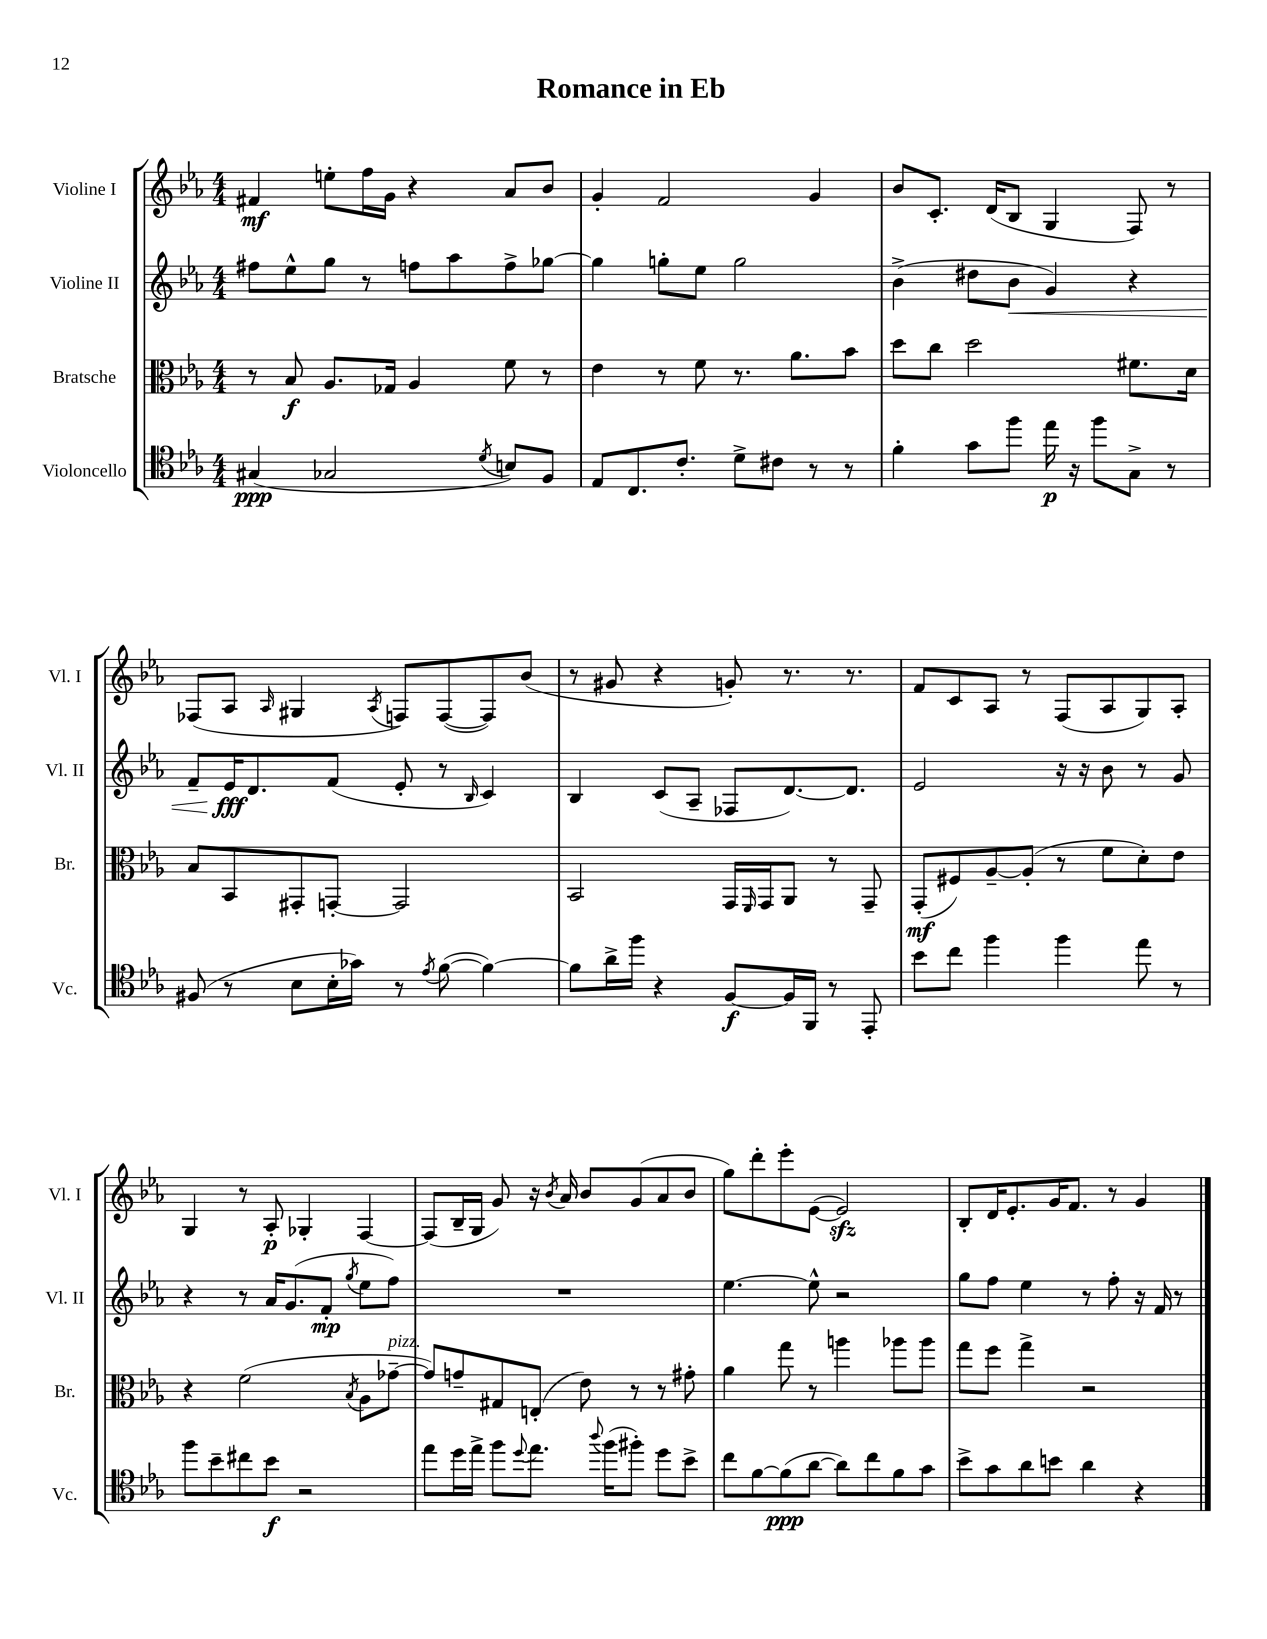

**kern	**dynam	**kern	**dynam	**kern	**dynam	**kern	**dynam
*part4	*part4	*part3	*part3	*part2	*part2	*part1	*part1
*staff4	*staff4	*staff3	*staff3	*staff2	*staff2	*staff1	*staff1
*I"Violoncello	*	*I"Bratsche	*	*I"Violine II	*	*I"Violine I	*
*I'Vc.	*	*I'Br.	*	*I'Vl. II	*	*I'Vl. I	*
*clefC4	*	*clefC3	*	*clefG2	*	*clefG2	*
*k[b-e-a-]	*	*k[b-e-a-]	*	*k[b-e-a-]	*	*k[b-e-a-]	*
*M4/4	*	*M4/4	*	*M4/4	*	*M4/4	*
=1	=1	=1	=1	=1	=1	=1	=1
(4G#X/	ppp	8r	.	8ff#X\L	.	4f#X/	mf
.	.	8B-/	f	8ee-^^\	.	.	.
2G-X/	.	8.A-/L	.	8gg\J	.	8een'\L	.
.	.	.	.	8r	.	16ff\L	.
.	.	16G-X/Jk	.	.	.	16g\JJ	.
.	.	4A-/	.	8ffn\L	.	4r	.
.	.	.	.	8aa-\	.	.	.
8qd/	.	.	.	.	.	.	.
8Bn/L)	.	8f\	.	8ff^\	.	8a-/L	.
8F/J	.	8r	.	[8gg-X\J	.	8b-/J	.
=2	=2	=2	=2	=2	=2	=2	=2
8E-/L	.	4e-\	.	4gg-\]	.	4g'/	.
8.C/	.	.	.	.	.	.	.
.	.	8r	.	8ggn'\L	.	2f/	.
8.c'/J	.	.	.	.	.	.	.
.	.	8f\	.	8ee-\J	.	.	.
8d^\L	.	8.r	.	2gg\	.	.	.
8c#X\J	.	.	.	.	.	.	.
.	.	8.a-\L	.	.	.	.	.
8r	.	.	.	.	.	4g/	.
8r	.	8b-\J	.	.	.	.	.
=3	=3	=3	=3	=3	=3	=3	=3
4f'\	.	8dd\L	.	(4b-^\	.	8b-/L	.
.	.	8cc\J	.	.	.	8.c'/J	.
8g\L	.	2dd\	.	8dd#X\L	.	.	.
.	.	.	.	.	.	(16d/KL	.
!	!	!	!	!	!LO:HP:b	!	!
8ff\J	.	.	.	8b-\J	<	8B-/J	.
16ee-\	p	.	.	4g/)	.	4G/	.
16r	.	.	.	.	.	.	.
8ff\L	.	.	.	.	.	.	.
8G^\J	.	8.f#X\L	.	4r	.	8F/)	.
8r	.	.	.	.	.	8r	.
.	.	16d\Jk	.	.	.	.	.
!!LO:LB:g=z
=4	=4	=4	=4	=4	=4	=4	=4
(8F#X/	.	8B-/L	.	8f~/L	.	(8F-X/L	.
8r	.	8BB-/	.	16e-/K	fff	8A-/J	.
.	.	.	.	8.d/	[	.	.
.	.	.	.	.	.	16qqA-/	.
8B-\L	.	8GG#X'/	.	.	.	4G#X/	.
16B-'\L	.	[8GGn'/J	.	(8f/J	.	.	.
16g-X\JJ)	.	.	.	.	.	.	.
.	.	.	.	.	.	8qA-/	.
8r	.	2GG/]	.	8e-'/	.	8Fn/L)	.
8qe-/	.	.	.	.	.	.	.
([8f\	.	.	.	8r	.	([8F/	.
.	.	.	.	16qqB-/	.	.	.
4f\_)	.	.	.	4c/)	.	8F/])	.
.	.	.	.	.	.	(8b-/J	.
=5	=5	=5	=5	=5	=5	=5	=5
8f\L]	.	2BB-/	.	4B-/	.	8r	.
16a-^\L	.	.	.	.	.	8g#X/	.
16ff\JJ	.	.	.	.	.	.	.
4r	.	.	.	(8c/L	.	4r	.
.	.	.	.	8A-~/J	.	.	.
[8F/L	f	16GG/LL	.	8F-X/L	.	8gn'/)	.
.	.	16qqFF/	.	.	.	.	.
.	.	16GG/J	.	.	.	.	.
16F/L]	.	8AA-/J	.	[8.d/)	.	8.r	.
16FF/JJ	.	.	.	.	.	.	.
8r	.	8r	.	.	.	.	.
.	.	.	.	8.d/J]	.	8.r	.
8EE-'/	.	8GG~/	.	.	.	.	.
=6	=6	=6	=6	=6	=6	=6	=6
8b-\L	.	(8GG'/L	mf	2e-/	.	8f/L	.
8cc\J	.	8F#X/)	.	.	.	8c/	.
4ff\	.	[8A-~/	.	.	.	8A-/J	.
.	.	(8A-'/J]	.	.	.	8r	.
4ff\	.	8r	.	16r	.	(8F/L	.
.	.	.	.	16r	.	.	.
.	.	8f\L	.	8b-\	.	8A-/	.
8ee-\	.	8d'\)	.	8r	.	8G/)	.
8r	.	8e-\J	.	8g/	.	8A-'/J	.
!!LO:LB:g=z
=7	=7	=7	=7	=7	=7	=7	=7
8ff\L	.	4r	.	4r	.	4G/	.
8b-~\	.	.	.	.	.	.	.
8cc#X\	.	(2f\	.	8r	.	8r	.
8b-\J	f	.	.	16a-/KL	.	8A-'/	p
.	.	.	.	(8.g/	.	.	.
2r	.	.	.	.	.	4G-X'/	.
.	.	.	.	8f'/J	mp	.	.
.	.	8qB-/	.	8qgg/	.	.	.
.	.	8A-\L	.	8ee-\L	.	[4F/	.
!	!	!LO:TX:a:i:t=pizz.	!	!	!	!	!
.	.	[8g-X~\J	.	8ff\J)	.	.	.
=8	=8	=8	=8	=8	=8	=8	=8
8ee-\L	.	8g-/L])	.	1r	.	(8F/L]	.
16dd\L	.	8gn~/	.	.	.	16B-~/L	.
16ee-^\JJ	.	.	.	.	.	16G/JJ	.
8ff\L	.	8G#X/	.	.	.	8g/)	.
8qqdd/	.	.	.	.	.	.	.
8.ee-\J	.	(8En'/J	.	.	.	16r	.
.	.	.	.	.	.	8qb-/	.
.	.	.	.	.	.	16a-/	.
.	.	8e-\)	.	.	.	8b-/L	.
8qqaa-/	.	.	.	.	.	.	.
(16ff\KL	.	.	.	.	.	.	.
8ff#X'\J)	.	8r	.	.	.	(8g/	.
8dd\L	.	8r	.	.	.	8a-/	.
8b-^\J	.	8g#X'\	.	.	.	8b-/J	.
=9	=9	=9	=9	=9	=9	=9	=9
8cc\L	.	4a-\	.	[4.ee-\	.	8gg\L)	.
[8f\	.	.	.	.	.	8ddd'\	.
(8f\]	ppp	8gg\	.	.	.	8eee-'\	.
[8a-\J	.	8r	.	8ee-^^\]	.	([8e-\J	.
8a-\L])	.	4aan\	.	2r	.	2e-zz/])	.
8cc\	.	.	.	.	.	.	.
8f\	.	8aa-X\L	.	.	.	.	.
8g\J	.	8aa-\J	.	.	.	.	.
=10	=10	=10	=10	=10	=10	=10	=10
8b-^\L	.	8gg\L	.	8gg\L	.	8B-'/L	.
8g\	.	8ff\J	.	8ff\J	.	16d/K	.
.	.	.	.	.	.	8.e-'/	.
8a-\	.	4gg^\	.	4ee-\	.	.	.
8bn\J	.	.	.	.	.	16g/K	.
.	.	.	.	.	.	8.f/J	.
4a-\	.	2r	.	8r	.	.	.
.	.	.	.	8ff'\	.	8r	.
4r	.	.	.	16r	.	4g/	.
.	.	.	.	16f/	.	.	.
.	.	.	.	8r	.	.	.
==	==	==	==	==	==	==	==
*-	*-	*-	*-	*-	*-	*-	*-
